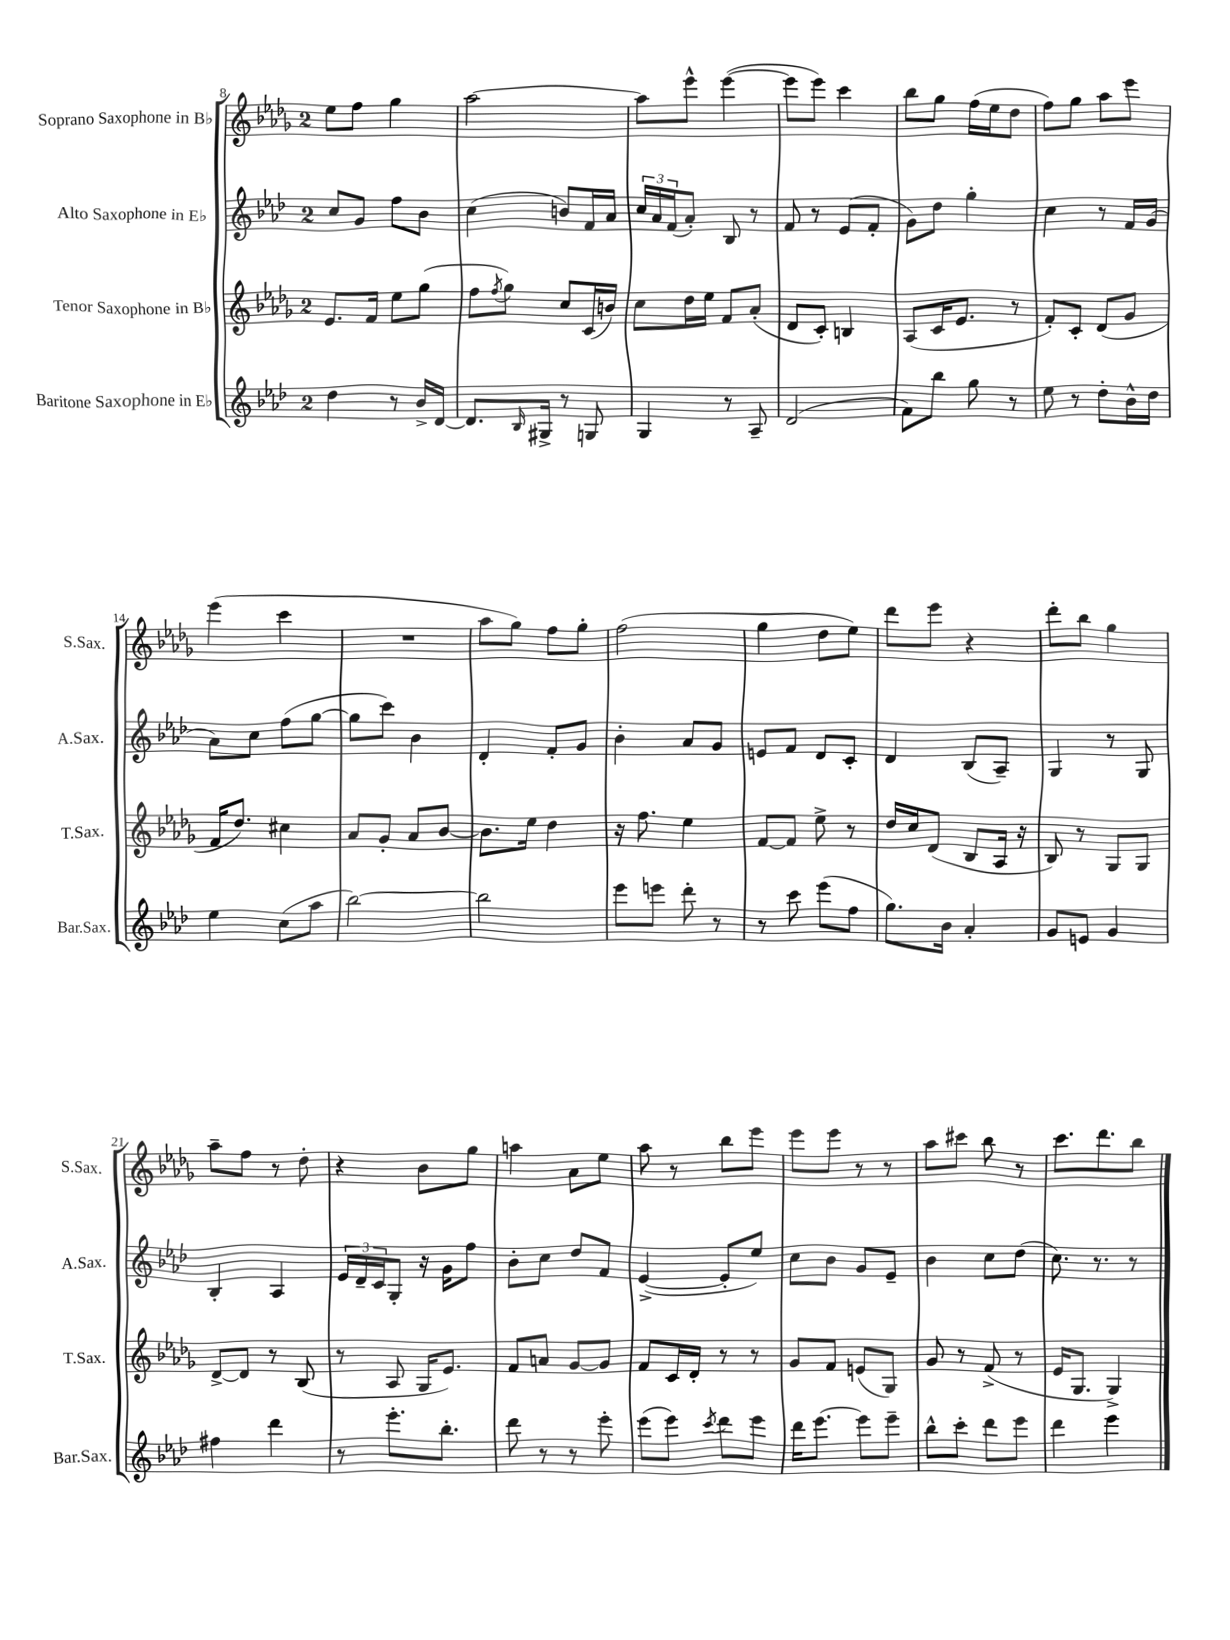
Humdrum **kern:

**kern	**kern	**kern	**kern
*part4	*part3	*part2	*part1
*staff4	*staff3	*staff2	*staff1
*I"Baritone Saxophone in E♭	*I"Tenor Saxophone in B♭	*I"Alto Saxophone in E♭	*I"Soprano Saxophone in B♭
*I'Bar.Sax.	*I'T.Sax.	*I'A.Sax.	*I'S.Sax.
*clefG2	*clefG2	*clefG2	*clefG2
*k[b-e-a-d-]	*k[b-e-a-d-g-]	*k[b-e-a-d-]	*k[b-e-a-d-g-]
*M2/4	*M2/4	*M2/4	*M2/4
=8	=8	=8	=8
4dd-\	8.e-/L	8cc/L	8ee-\L
.	.	8g/J	8ff\J
.	16f/Jk	.	.
8r	8ee-\L	8ff\L	4gg-\
16b-^/LL	(8gg-\J	8b-\J	.
[16d-/JJ	.	.	.
=9	=9	=9	=9
8.d-/L]	8ff\L	(4cc\	[2aa-\
.	8qff/	.	.
.	8gg-\J)	.	.
16qqB-/	.	.	.
16G#X^/Jk	.	.	.
8r	8cc/L	8bn/L)	.
8Gn/	(16c/L	16f/L	.
.	16bn/JJ)	16a-/JJ	.
=10	=10	=10	=10
4G/	8cc\L	24cc/LL	8aa-\L]
.	.	24a-/	.
.	.	(24f/J	.
.	16dd-\L	8a-'/J)	8eee-^^\J
.	16ee-\JJ	.	.
8r	8f/L	8B-/	([4eee-\
8A-~/	(8a-'/J	8r	.
=11	=11	=11	=11
(2d-/	8d-/L	8f/	8eee-\L]
.	8c'/J)	8r	8eee-\J)
.	4Bn/	(8e-/L	4ccc\
.	.	8f'/J	.
=12	=12	=12	=12
8f\L)	(8A-/L	8g\L)	8bb-\L
8bb-\J	16c/K	8dd-\J	8gg-\J
.	8.e-/J	.	.
8gg\	.	4gg'\	(16ff\LL
.	.	.	16ee-\J
8r	8r	.	8dd-\J
=13	=13	=13	=13
8ee-\	8f'/L)	4cc\	8ff\L)
8r	8c'/J	.	8gg-\J
8dd-'\L	(8d-/L	8r	8aa-\L
16b-^^\L	8g-/J	16f/LL	8eee-\J
16dd-\JJ	.	(16g/JJ	.
!!LO:LB:g=z
=14	=14	=14	=14
4ee-\	16f/KL	8a-\L)	(4eee-\
.	8.dd-/J)	.	.
.	.	8cc\J	.
(8cc\L	4cc#X\	(8ff\L	4ccc\
8aa-\J	.	[8gg\J	.
=15	=15	=15	=15
[2bb-\)	8a-/L	8gg\L]	2r
.	8g-'/J	8ccc\J)	.
.	8a-/L	4b-\	.
.	[8b-/J	.	.
=16	=16	=16	=16
2bb-\]	8.b-\L]	4d-'/	8aa-\L
.	.	.	8gg-\J)
.	16ee-\Jk	.	.
.	4dd-\	8f'/L	8ff\L
.	.	8g/J	8gg-'\J
=17	=17	=17	=17
8eee-\L	16r	4b-'\	(2ff\
.	8.ff\	.	.
8eeen\J	.	.	.
8ddd-'\	4ee-\	8a-/L	.
8r	.	8g/J	.
=18	=18	=18	=18
8r	[8f/L	8en/L	4gg-\
8ccc\	8f/J]	8f/J	.
(8eee-\L	8ee-^\	8d-/L	8dd-\L
8ff\J	8r	8c'/J	8ee-\J)
=19	=19	=19	=19
8.gg\L)	16dd-/LL	4d-/	8ddd-\L
.	16cc/J	.	.
.	(8d-/J	.	8eee-\J
16b-\Jk	.	.	.
4a-'/	8B-/L	(8B-/L	4r
.	16A-/Jk	8A-~/J)	.
.	16r	.	.
=20	=20	=20	=20
8g/L	8B-/)	4G/	8ddd-'\L
8en/J	8r	.	8bb-\J
4g/	8G-/L	8r	4gg-\
.	8G-/J	8G/	.
!!LO:LB:g=z
=21	=21	=21	=21
4ff#X\	[8d-^/L	4B-'/	8aa-~\L
.	8d-/J]	.	8ff\J
4ddd-\	8r	4A-/	8r
.	(8B-/	.	8dd-'\
=22	=22	=22	=22
8r	8r	24e-/LL	4r
.	.	24d-~/	.
.	.	24c/J	.
8.eee-'\L	8A-/	8G'/J	.
.	16G-/KL	16r	8b-\L
8.bb-'\J	8.e-/J)	16g\KL	.
.	.	8ff\J	8gg-\J
=23	=23	=23	=23
8ddd-\	8f/L	8b-'\L	4aan\
8r	8an/J	8cc\J	.
8r	[8g-/L	8dd-/L	8a-\L
8eee-'\	8g-/J]	8f/J	8ee-\J
=24	=24	=24	=24
(8eee-\L	8f/L	([4e-^/	8aa-\
8eee-\J)	16c/L	.	8r
.	16d-'/JJ	.	.
8qccc/	.	.	.
8ddd-\L	8r	8e-'/L]	8bb-\L
8eee-\J	8r	8ee-/J)	8eee-\J
=25	=25	=25	=25
16ddd-\KL	8g-/L	8cc\L	8eee-\L
[8.eee-\J	.	.	.
.	8f/J	8b-\J	8eee-\J
8eee-\L]	(8en/L	8g/L	8r
8eee-~\J	8G-/J)	8e-~/J	8r
=26	=26	=26	=26
8bb-^^\L	8g-/	4b-\	8aa-\L
8ccc'\J	8r	.	8ccc#X\J
8ddd-\L	(8f^/	8cc\L	8bb-\
8eee-\J	8r	(8dd-\J	8r
=27	=27	=27	=27
4ddd-\	16e-/KL	8.cc\)	8.ccc\L
.	8.G-/J	.	.
.	.	8.r	8.ddd-\
4eee-\	4G-^/)	.	.
.	.	8r	8bb-\J
==	==	==	==
*-	*-	*-	*-
